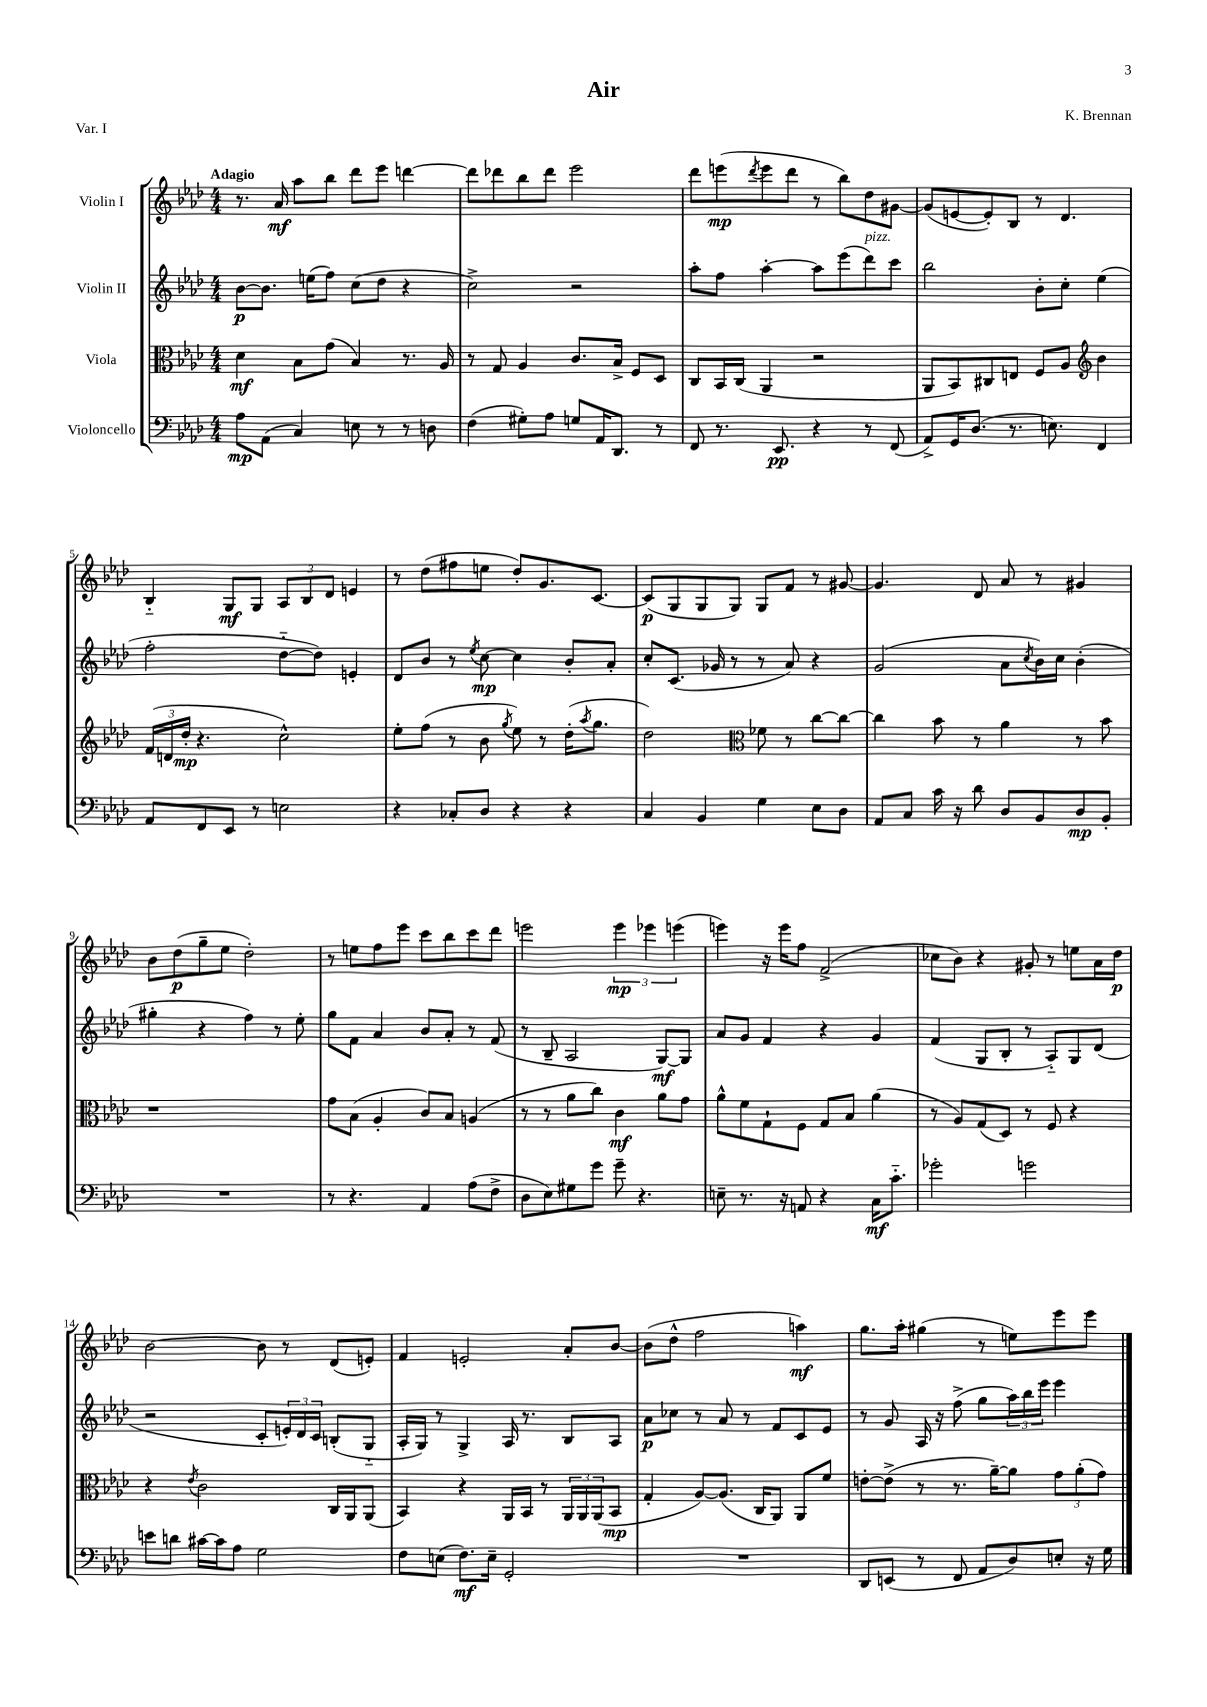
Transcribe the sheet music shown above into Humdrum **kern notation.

**kern	**kern	**kern	**kern
*staff4	*staff3	*staff2	*staff1
*clefF4	*clefC3	*clefG2	*clefG2
*k[b-e-a-d-]	*k[b-e-a-d-]	*k[b-e-a-d-]	*k[b-e-a-d-]
*M4/4	*M4/4	*M4/4	*M4/4
8A-	4d-	[8b-	8.r
(8AA-	.	8.b-]	.
.	.	.	16a-
4C)	8B-	.	8aa-
.	.	(16ee	.
.	(8g	8ff)	8bb-
8E	4B-)	(8cc	8ddd-
8r	.	8dd-	8eee-
8r	8.r	4r	[4ddd
8D	.	.	.
.	16A-	.	.
=	=	=	=
(4F	8r	2cc^)	8ddd]
.	8G	.	8ddd-
8G#')	4A-	.	8bb-
8A-	.	.	8ddd-
8G	8.c	2r	2eee-
16AA-	.	.	.
8.DD-	16B-^	.	.
.	8F	.	.
8r	8D-	.	.
=	=	=	=
8FF	8C	8aa-'	8ddd-
8.r	16BB-	8ff	(8eee
.	(16C	.	.
.	.	.	8qddd-
.	4AA-	[4aa-'	8eee
8.EE-	.	.	.
.	.	.	8ddd-
4r	2r	8aa-]	8r
.	.	(8eee-	8bb-)
8r	.	8ddd-)	8dd-
(8FF	.	8ccc	[8g#
=	=	=	=
8AA-^)	8AA-	2bb-	(8g#]
16GG	8BB-)	.	[8e
(8.D-	.	.	.
.	8C#	.	8e'])
8.r	8E	.	8B-
.	8F	8b-'	8r
8.E)	.	.	.
.	8A-	8cc'	4.d-
*	*clefG2	*	*
4FF	4b-	(4ee-	.
=	=	=	=
8AA-	(24f	2ff'	4B-'~
.	24d	.	.
.	24dd-'	.	.
8FF	4.r	.	.
8EE-	.	.	8G
8r	.	.	8G
2E	2cc^^)	[8dd-'~	12A-
.	.	.	12B-
.	.	8dd-])	.
.	.	.	12d-
.	.	4e'	4e
=	=	=	=
4r	8ee-'	8d-	8r
.	(8ff	8b-	(8dd-
8C-'	8r	8r	8ff#
.	.	8qee-	.
8D-	8b-	[8cc	8ee
.	8qgg	.	.
4r	8ee-)	4cc]	8dd-')
.	8r	.	8.g
4r	(16dd-'	8b-'	.
.	8qaa-	.	.
.	8.gg	.	[8.c
.	.	8a-'	.
=	=	=	=
4C	2dd-)	8cc'	(8c]
.	.	(8.c	8G
4BB-	.	.	8G
.	.	16g-	.
.	.	8r	8G)
*	*clefC3	*	*
4G	8f-	8r	8G
.	8r	8a-)	8f
8E-	[8cc	4r	8r
8D-	8cc_	.	[8g#
=	=	=	=
8AA-	4cc]	(2g	4.g#]
8C	.	.	.
16c	8b-	.	.
16r	.	.	.
8d-	8r	.	8d-
8D-	4a-	8a-	8a-
.	.	8qcc	.
8BB-	.	16b-)	8r
.	.	16cc	.
8D-	8r	(4b-'	4g#
8BB-'	8b-	.	.
=	=	=	=
1r	1r	4gg#'	8b-
.	.	.	(8dd-
.	.	4r	8gg~
.	.	.	8ee-
.	.	4ff)	2dd-')
.	.	8r	.
.	.	8ee-'	.
=	=	=	=
8r	8g	8gg	8r
4.r	(8B-	8f	8ee
.	4A-'	4a-	8ff
.	.	.	8eee-
4AA-	8c)	8b-	8ccc
.	8B-	8a-'	8bb-
(8A-	(4A	8r	8ccc
8F^	.	(8f	8ddd-
=	=	=	=
8D-	8r	8r	2eee
8E-)	8r	8B-~	.
8G#	8a-	2A-	.
8g	8cc)	.	.
8g~	4c	.	6eee
4.r	.	.	.
.	.	.	6eee-
.	8a-	[8G)	.
.	.	.	(6eee
.	8g	8G]	.
=	=	=	=
8E~	8a-^^	8a-	4eee)
8.r	8f	8g	.
.	8G`	4f	16r
16r	.	.	16eee
8AA	8F	.	8ff
4r	8G	4r	(2f^
.	8B-	.	.
16C	(4a-	4g	.
8.c'~	.	.	.
=	=	=	=
2g-'	8r	(4f	8cc-
.	8A-)	.	8b-)
.	(8G	8G	4r
.	8D-)	8B-'	.
2g	8r	8r	8g#'
.	8F	8A-'~)	8r
.	4r	8G	8ee
.	.	(8d-	16a-
.	.	.	16dd-
=	=	=	=
8e	4r	2r	[2b-
8d	.	.	.
.	8qe-	.	.
[16c#	2c	.	.
16c#]	.	.	.
8A-	.	.	.
2G	.	8c'	8b-]
.	.	24e')	8r
.	.	24d-	.
.	.	24c	.
.	16C	(8B'	(8d-
.	16AA-	.	.
.	(8AA-	8G'~	8e')
=	=	=	=
8F	4BB-)	16A-'	4f
.	.	16G)	.
(8E	.	8r	.
8.F)	4r	4G^	2e'
16E~	.	.	.
2GG'	16AA-	16A-	.
.	16BB-	8.r	.
.	8r	.	.
.	24AA-	8B-	8a-'
.	24AA-	.	.
.	(24AA-	.	.
.	8BB-	8A-	[8b-
=	=	=	=
1r	4G'	8a-	(8b-]
.	.	8cc-	8dd-^^
.	[8A-)	8r	2ff
.	(8.A-]	8a-	.
.	.	8r	.
.	16C	.	.
.	8AA-)	8f	.
.	8AA-	8c	4aa)
.	8f	8e-	.
=	=	=	=
8DD-	[8e'	8r	8.gg
(8EE	(8e^]	8g	.
.	.	.	16aa-'
8r	8r	16A-	(4gg#
.	.	16r	.
8FF	8.r	(8ff^	.
8AA-	.	8gg	8r
.	[16a-~)	.	.
8D-)	8a-]	24aa-)	8ee)
.	.	24bb-	.
.	.	24eee-	.
8E'	12g	4eee-	8eee-
.	(12a-'	.	.
16r	.	.	8eee-
.	12g)	.	.
16G	.	.	.
==	==	==	==
*-	*-	*-	*-
